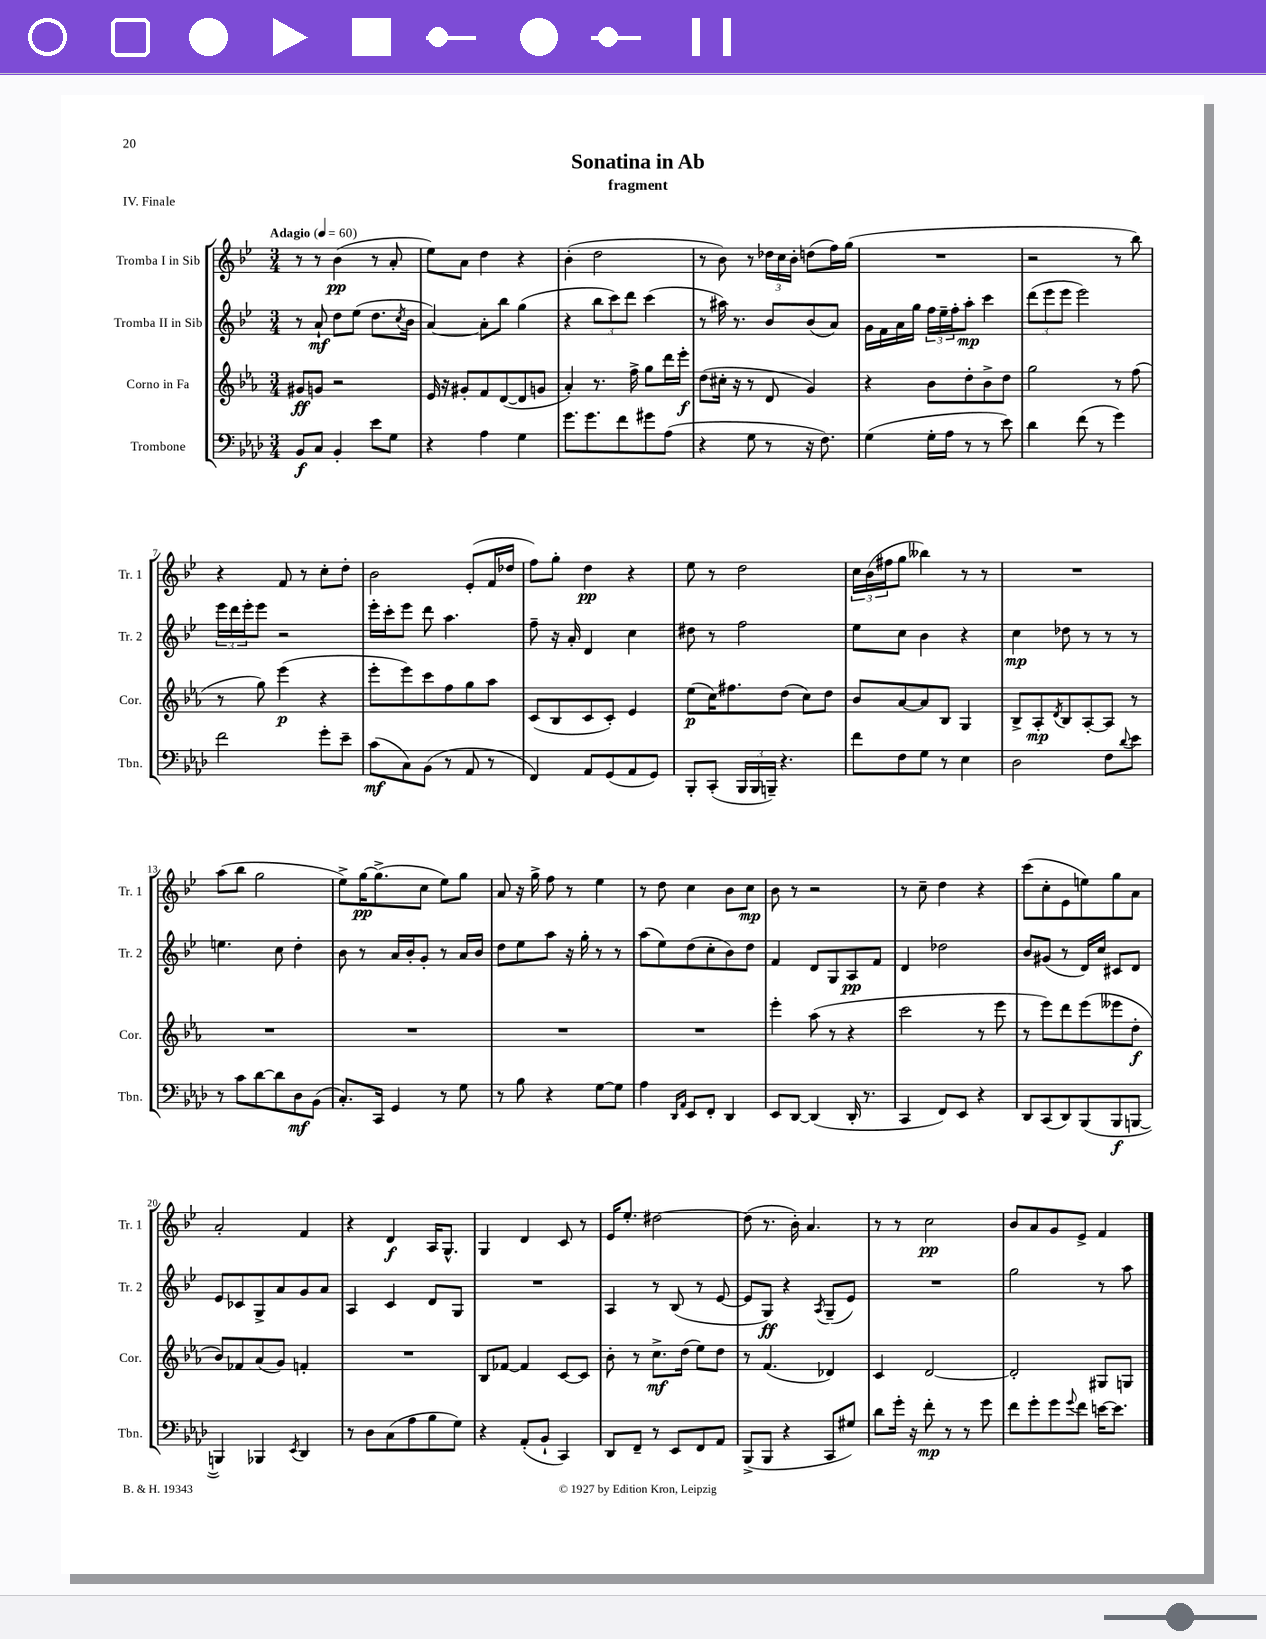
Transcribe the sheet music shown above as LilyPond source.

\header { title = "Sonatina in Ab" subtitle = "fragment" piece = "IV. Finale" }
<<
\new StaffGroup <<
\new Staff = "s0" \with { instrumentName = "Tromba I in Sib" shortInstrumentName = "Tr. 1" } {
    \clef treble \key bes \major \numericTimeSignature \time 3/4 \tempo "Adagio" 4 = 60
    r8 r8 bes'4\pp( r8 a'8-. |
    ees''8) a'8 d''4 r4 |
    bes'4-.( d''2 |
    r8 bes'8) r8 \tuplet 3/2 { des''16 c''16 bes'16-. } d''8( f''16) g''16( |
    R2. |
    r2 r8 bes''8) |
    r4 f'8 r8 c''8-. d''8-. |
    bes'2 ees'8-.( f'16 des''16 |
    f''8) g''8-. d''4\pp r4 |
    ees''8 r8 d''2 |
    \tuplet 3/2 { c''16 bes'16( fis''16 } g''8 beses''4) r8 r8 |
    R2. |
    a''8( bes''8 g''2 |
    ees''8->) g''16~\pp g''8.->( c''8 ees''8) g''8 |
    a'8 r16 g''16-> f''8 r8 ees''4 |
    r8 d''8 c''4 bes'8 c''8\mp |
    bes'8 r8 r2 |
    r8 c''8-- d''4 r4 |
    c'''8( c''8-. ees'8 e''8) g''8 a'8 |
    a'2-. f'4 |
    r4 d'4\f a16 g8.-^ |
    g4 d'4 c'8 r8 |
    ees'16 ees''8.-. dis''2~ |
    dis''8( r8. bes'16-.) a'4. |
    r8 r8 c''2\pp |
    bes'8 a'8 g'8 ees'8-> f'4 \bar "|." |
}
\new Staff = "s1" \with { instrumentName = "Tromba II in Sib" shortInstrumentName = "Tr. 2" } {
    \clef treble \key bes \major \numericTimeSignature \time 3/4
    r8 a'8-!\mf d''8 ees''8( d''8. \acciaccatura { c''8 } bes'16 |
    a'4~) a'8-. bes''8 g''4( |
    r4 \tuplet 3/2 { bes''8 c'''8) d'''8 } c'''4( |
    r8 ais''16) r8. bes'8 bes'8( a'8) |
    g'16 f'16 a'16 g''16 \tuplet 3/2 { f''16 ees''16-- f''16-. } a''8-.\mp c'''4 |
    \tuplet 3/2 { d'''8( ees'''8 ees'''8 } ees'''2) |
    \tuplet 3/2 { ees'''16 d'''16 ees'''16-. } ees'''8 r2 |
    ees'''16-. c'''16-. ees'''8 d'''8 a''4. |
    f''8-- r16 a'16-. d'4 c''4 |
    dis''8 r8 f''2 |
    ees''8 c''8 bes'4 r4 |
    c''4\mp des''8 r8 r8 r8 |
    e''4. c''8 d''4-. |
    bes'8 r8 a'16 bes'16-. g'8-. r8 a'16 bes'16 |
    d''8 ees''8 a''8 r16 g''16-. r8 r8 |
    a''8( ees''8) d''8( c''8-. bes'8) d''8 |
    f'4 d'8 g8 a8\pp f'8 |
    d'4 des''2 |
    bes'8 gis'8( r8 d'16) c''16 cis'8 d'8 |
    ees'8 ces'8 g8-> a'8 g'8 a'8 |
    a4 c'4 d'8 g8 |
    R2. |
    a4 r8 bes8( r8 ees'8~ |
    ees'8 g8\ff) r4 \acciaccatura { a8 } g8--( ees'8) |
    R2. |
    g''2 r8 a''8 \bar "|." |
}
\new Staff = "s2" \with { instrumentName = "Corno in Fa" shortInstrumentName = "Cor." } {
    \clef treble \key ees \major \numericTimeSignature \time 3/4
    gis'8\ff g'8 r2 |
    ees'16 r16 gis'8-. f'8 d'8~( d'8 g'8 |
    aes'4-.) r8. f''16-> g''8 d'''16 ees'''16-.\f |
    d''8( cis''16-. r16 r8 d'8 g'4) |
    r4 bes'8 d''8-. bes'8-> d''8 |
    g''2 r8 f''8( |
    r8 g''8) ees'''4\p( r4 |
    ees'''8-. ees'''8) c'''8 f''8 g''8 aes''8 |
    c'8( bes8 c'8 c'8-.) ees'4 |
    ees''8\p( c''16) fis''8. d''8( c''8) d''8 |
    bes'8 aes'8~ aes'8 bes8 g4 |
    bes8-> aes8-.\mp \acciaccatura { d'8 } bes8 aes8~-. aes8 r8 |
    R2. |
    R2. |
    R2. |
    R2. |
    ees'''4-. aes''8( r8 r4 |
    c'''2 r8 ees'''8 |
    r8 ees'''8) d'''8 ees'''8( eeses'''8 d''8-.\f |
    bes'8) fes'8 aes'8( g'8) f'4-. |
    R2. |
    bes8 fes'8~ fes'4 c'8~ c'8 |
    bes'8-. r8 c''8.->\mf d''16( ees''8) d''8 |
    r8 f'4.( des'4) |
    c'4 d'2~ |
    d'2-. gis8 g8 \bar "|." |
}
\new Staff = "s3" \with { instrumentName = "Trombone" shortInstrumentName = "Tbn." } {
    \clef bass \key aes \major \numericTimeSignature \time 3/4
    bes,8\f c8 bes,4-. ees'8 g8 |
    r4 aes4 g4 |
    g'8. g'8. f'8 gis'8 aes8( |
    r4 g8 r8 r16 f8.) |
    g4( g16-. aes16 r8 r8 ees'8) |
    des'4 f'8( r8 g'4) |
    f'2 g'8-. ees'8-- |
    c'8\mf( c8) bes,8( r8 aes,8 r8 |
    f,4) aes,8 g,8( aes,8 g,8) |
    bes,,8-. c,8-.( \tuplet 3/2 { bes,,16 bes,,16 b,,16--) } r4. |
    f'8 f8 g8 r8 ees4 |
    des2 f8 \appoggiatura { des'8 } ees'8 |
    r8 c'8 des'8~ des'8 des8\mf bes,8( |
    c8.-.) c,16 g,4 r8 g8 |
    r8 bes8 r4 g8~ g8 |
    aes4 \grace { des,16 aes,16 } ees,8 f,8-. des,4 |
    ees,8 des,8~ des,4( des,16-. r8. |
    c,4 f,8) ees,8 r4 |
    des,8 c,8( des,8) bes,,8( bes,,8\f b,,8~ |
    b,,4) bes,,4 \acciaccatura { ees,8 } des,4 |
    r8 des8 c8( aes8 bes8 g8) |
    r4 aes,8-.( bes,8-! c,4) |
    des,8 f,8-- r8 ees,8 f,8 aes,8 |
    bes,,8->( bes,,8 r4 c,8 gis8) |
    des'8 g'16-. r16 f'8-.\mp r8 r8 g'8 |
    f'8 g'8-. g'8 \appoggiatura { g'8 } f'8 e'16~ e'8. \bar "|." |
}
>>
>>
